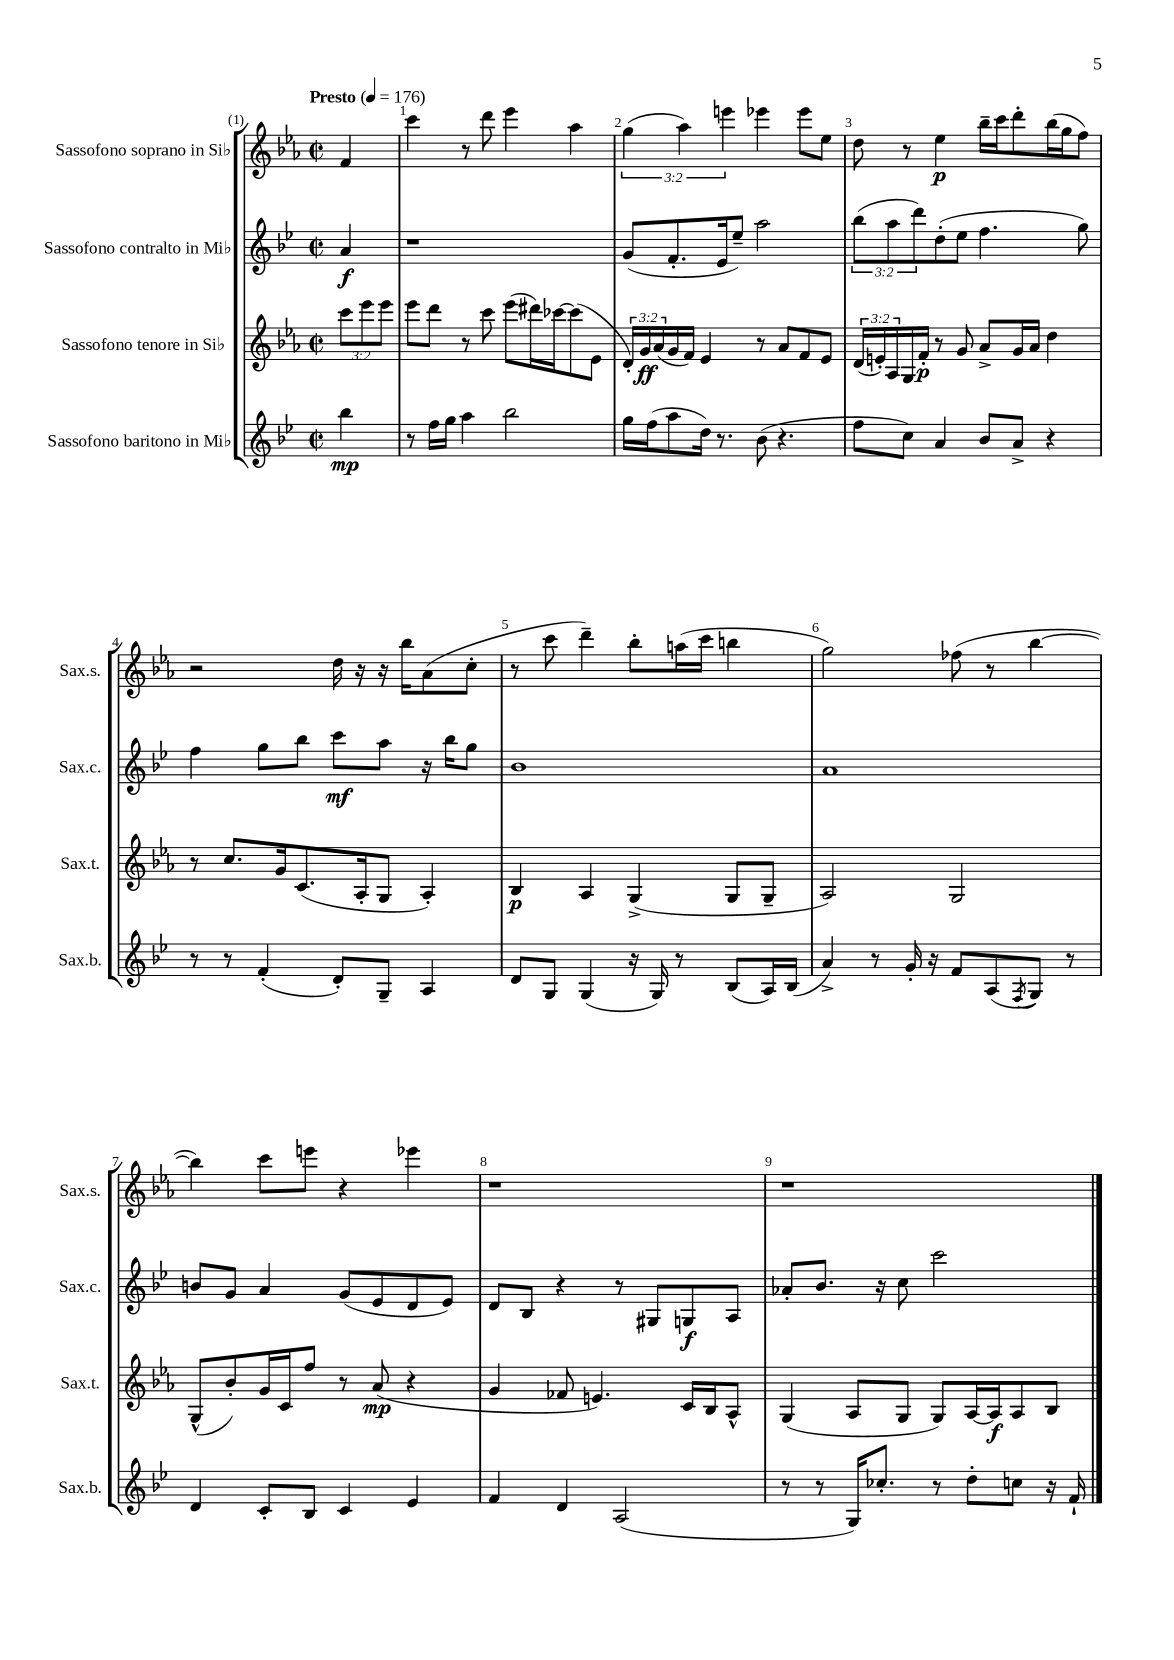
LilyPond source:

<<
\new StaffGroup <<
\new Staff = "s0" \with { instrumentName = "Sassofono soprano in Sib" shortInstrumentName = "Sax.s." } {
    \clef treble \key ees \major \defaultTimeSignature \time 2/2 \override Staff.TupletNumber.text = #tuplet-number::calc-fraction-text \partial 4 \tempo "Presto" 4 = 176
    f'4 |
    c'''4 r8 d'''8 ees'''4 aes''4 |
    \tuplet 3/2 { g''4( aes''4) e'''4 } ees'''4 ees'''8 ees''8 |
    d''8 r8 ees''4\p bes''16-- c'''16 d'''8-. bes''16( g''16 f''8) |
    r2 d''16 r16 r16 bes''16 aes'8( c''8-. |
    r8 c'''8 d'''4--) bes''8-. a''16( c'''16 b''4 |
    g''2) fes''8( r8 bes''4~ |
    bes''4) c'''8 e'''8 r4 ees'''4 |
    r1 |
    r1 \bar "|." |
}
\new Staff = "s1" \with { instrumentName = "Sassofono contralto in Mib" shortInstrumentName = "Sax.c." } {
    \clef treble \key bes \major \defaultTimeSignature \time 2/2 \override Staff.TupletNumber.text = #tuplet-number::calc-fraction-text \partial 4
    a'4\f |
    r1 |
    g'8( f'8.-. ees'16 ees''8--) a''2 |
    \tuplet 3/2 { bes''8( a''8 d'''8) } d''8-.( ees''8 f''4. g''8) |
    f''4 g''8 bes''8 c'''8\mf a''8 r16 bes''16 g''8 |
    bes'1 |
    a'1 |
    b'8 g'8 a'4 g'8( ees'8 d'8 ees'8) |
    d'8 bes8 r4 r8 gis8 g8\f a8 |
    aes'8-. bes'8. r16 c''8 c'''2 \bar "|." |
}
\new Staff = "s2" \with { instrumentName = "Sassofono tenore in Sib" shortInstrumentName = "Sax.t." } {
    \clef treble \key ees \major \defaultTimeSignature \time 2/2 \override Staff.TupletNumber.text = #tuplet-number::calc-fraction-text \partial 4
    \tuplet 3/2 { c'''8 ees'''8 ees'''8 } |
    ees'''8 d'''8 r8 c'''8 ees'''8( dis'''16) ces'''16~ ces'''8( ees'8 |
    \tuplet 3/2 { d'16-.) g'16\ff aes'16( } g'16 f'16) ees'4 r8 aes'8 f'8 ees'8 |
    \tuplet 3/2 { d'16( e'16-.) aes16 } g16 f'16-.\p r8 g'8 aes'8-> g'16 aes'16 d''4 |
    r8 c''8. g'16 c'8.( aes16-. g8 aes4-.) |
    bes4\p aes4 g4->( g8 g8-- |
    aes2) g2 |
    g8-^( bes'8-.) g'16 c'16 f''8 r8 aes'8\mp( r4 |
    g'4 fes'8 e'4.) c'16 bes16 aes8-^ |
    g4( aes8 g8 g8) aes16~ aes16\f aes8 bes8 \bar "|." |
}
\new Staff = "s3" \with { instrumentName = "Sassofono baritono in Mib" shortInstrumentName = "Sax.b." } {
    \clef treble \key bes \major \defaultTimeSignature \time 2/2 \partial 4
    bes''4\mp |
    r8 f''16 g''16 a''4 bes''2 |
    g''16 f''16( a''8 d''16) r8. bes'8( r4. |
    f''8 c''8) a'4 bes'8 a'8-> r4 |
    r8 r8 f'4-.( d'8-.) g8-- a4 |
    d'8 g8 g4( r16 g16) r8 bes8( a16) bes16( |
    a'4->) r8 g'16-. r16 f'8 a8( \acciaccatura { f8 } g8) r8 |
    d'4 c'8-. bes8 c'4 ees'4 |
    f'4 d'4 a2( |
    r8 r8 g16) ces''8.-. r8 d''8-. c''8 r16 f'16-! \bar "|." |
}
>>
>>
\layout { \context { \Score \override BarNumber.break-visibility = ##(#f #t #t) barNumberVisibility = #all-bar-numbers-visible } }
